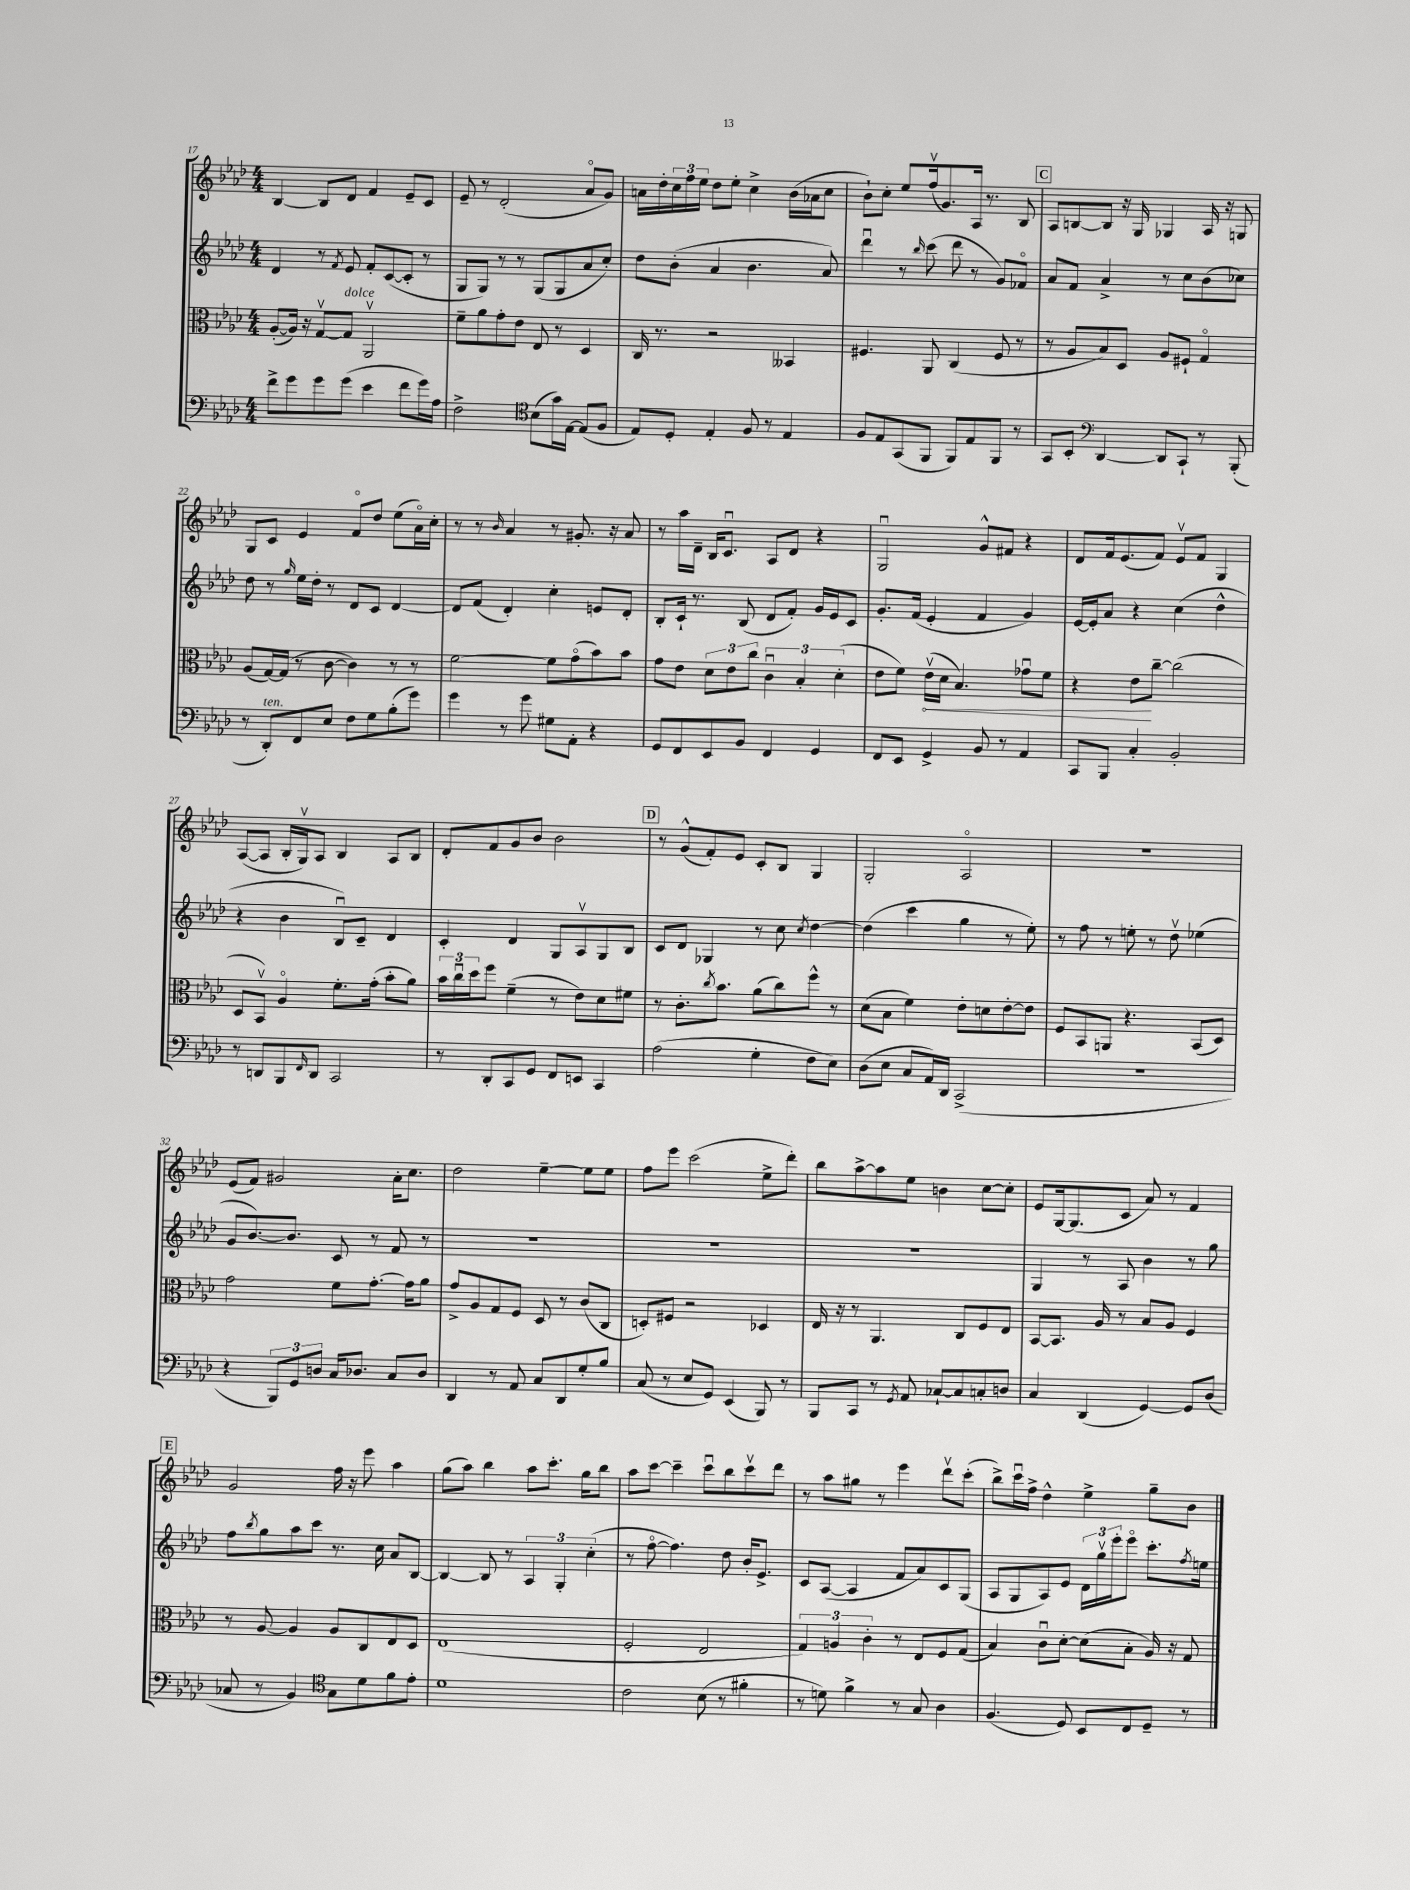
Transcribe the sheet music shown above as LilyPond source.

<<
\new StaffGroup <<
\new Staff = "s0" {
    \clef treble \key aes \major \numericTimeSignature \time 4/4
    bes4~ bes8 des'8 f'4 ees'8-- c'8 |
    ees'8-- r8 des'2-.( aes'8\flageolet g'8) |
    a'16 des''16-. \tuplet 3/2 { c''16 f''16 ees''16 } des''8 ees''8-. c''4-> bes'16( aes'16 c''8 |
    bes'8-!) c''8-. ees''8 f''16\upbow( g'8.) aes16 r8. bes8 |
    \mark \markup { \box "C" } aes8 b8~ b8 r16 g16 ges4 aes16 r16 g8 |
    g8 c'8 ees'4 f'8\flageolet des''8 ees''8( aes'16\flageolet) c''16-. |
    r8 r8 \grace { bes'16 } aes'4 r8 gis'8.-. r16 aes'8 |
    r8 aes''16 des'16-- bes16 c'8.\downbow aes8 des'8 r4 |
    g2\downbow g'8-^ fis'8 r4 |
    des'8 f'16 ees'8.( f'8) ees'8\upbow f'8 g4 |
    aes8~( aes8 bes16-. g16\upbow) aes8 bes4 aes8 bes8 |
    des'8-. f'8 g'8 bes'8 bes'2 |
    \mark \markup { \box "D" } r8 g'8-^( f'8-.) ees'8 c'8-. bes8 g4 |
    g2-. aes2\flageolet |
    R1 |
    ees'8( f'8) gis'2 aes'16-. c''8. |
    des''2 ees''4~-- ees''8 ees''8 |
    f''8 ees'''8 c'''2( ees''8-> des'''8-.) |
    bes''8 aes''8~-> aes''8 ees''8 b'4 c''8~ c''8-. |
    ees'8 g16~ g8.( c'8 aes'8) r8 f'4 |
    \mark \markup { \box "E" } g'2 f''16 r16 ees'''8 aes''4 |
    g''8( aes''8) bes''4 aes''8 c'''8.-. g''16 bes''8 |
    aes''8 c'''8~ c'''4-- c'''8\downbow bes''8 c'''8\upbow des'''8 |
    r8 aes''8 gis''8 r8 ees'''4 des'''8\upbow c'''8-.( |
    bes''8->) c'''16\downbow f''16-> des''4-^ ees''4-> g''8-- bes'8 \bar "|." |
}
\new Staff = "s1" {
    \clef treble \key aes \major \numericTimeSignature \time 4/4
    des'4 r8 \acciaccatura { f'8 } ees'8 f'8-. c'8~( c'8-. r8 |
    g8 g8) r8 r8 g8( g8 aes'8 c''8-.) |
    des''8 bes'8-.( aes'4 bes'4. aes'8) |
    des'''4\downbow r8 \grace { bes''16 } c'''8( des'''8 r8 g'8) fes'8\flageolet |
    \mark \markup { \box "C" } aes'8 f'8 aes'4-> r8 c''8 bes'8( ces''8) |
    des''8 r8 \grace { g''16 } ees''16 des''16-. r8 des'8 c'8 des'4~ |
    des'8 f'8( des'4-.) c''4-. e'8 des'8-. |
    bes8-. c'16-! r8. bes8( des'8 f'8-.) g'16 ees'16 c'8 |
    g'8.-. f'16( ees'4-. f'4 g'4) |
    ees'16~ ees'16-. aes'8 r4 c''4( des''4-^ |
    r4 bes'4 bes8\downbow) c'8-- des'4 |
    c'4-. des'4 g8 aes8\upbow g8 bes8 |
    \mark \markup { \box "D" } c'8 des'8 ges4 r8 c''8 \acciaccatura { c''8 } des''4~ |
    des''4( c'''4 g''4 r8 ees''8-.) |
    r8 f''8 r8 e''8-. r8 des''8\upbow ees''4( |
    g'8 bes'8.~) bes'8. c'8 r8 f'8 r8 |
    R1 |
    R1 |
    R1 |
    g4 r8 aes8 bes'4 r8 g''8 |
    \mark \markup { \box "E" } f''8 \acciaccatura { bes''8 } g''8 aes''8 c'''8 r8. c''16 aes'8 bes8~ |
    bes4~ bes8 r8 \tuplet 3/2 { aes4 g4-. c''4-.( } |
    r8 f''8~\flageolet f''4.) des''8 bes'16-. ees'8.-> |
    c'8 aes8~( aes4 f'8 aes'8) c'8 g8( |
    aes8 g8 aes8) ees'8 \tuplet 3/2 { des'16 g''16\upbow ees'''16-. } ees'''8\flageolet c'''8.-. \acciaccatura { f''8 } e''16 \bar "|." |
}
\new Staff = "s2" {
    \clef alto \key aes \major \numericTimeSignature \time 4/4
    aes8~-.( aes16) r16 g8~\upbow g8^\markup { \italic "dolce" } aes,2\upbow |
    f'8-- aes'8 g'8-. ees'8 ees8 r8 des4 |
    c16 r8. r2 beses,4 |
    fis4. aes,8 c4( fis8 r8 |
    \mark \markup { \box "C" } r8 aes8 bes8) des8 aes8 fis8-! g4\flageolet |
    aes8( g16~) g16( r8 c'8~ c'4) r8 r8 |
    f'2~ f'8 g'8\flageolet( bes'8) bes'8 |
    g'8 ees'8 \tuplet 3/2 { des'8 ees'8 c''8 } \tuplet 3/2 { c'4\downbow bes4-. des'4-.( } |
    ees'8 f'8) \once \override Hairpin.circled-tip = ##t ees'16\upbow\<( des'16 bes4.) ges'8\downbow f'8 |
    r4 ees'8\! c''8~-- c''2( |
    des8 bes,8\upbow) aes4\flageolet f'8.-. g'16-.( bes'8-. aes'8) |
    \tuplet 3/2 { bes'16 c''16\downbow des''16 } f''8 f'4--( r8 ees'8) des'8 fis'8 |
    \mark \markup { \box "D" } r8 c'8.-. \acciaccatura { c''8 } bes'8. aes'8( c''8) f''8-^ r8 |
    des'8( bes8 f'4) ees'8-. d'8 ees'8~-. ees'8 |
    f8 bes,8 a,8 r4. bes,8( des8) |
    g'2 f'8 g'8.~-. g'16 aes'8 |
    g'8-> aes8 g8 f8 des8 r8 c'8( c8 |
    d8-.) fis8 r2 des4 |
    ees16 r16 r8 aes,4. c8 f8 ees8 |
    bes,8~ bes,8. aes16 r8 bes8 aes8 f4 |
    \mark \markup { \box "E" } r8 aes8~ aes4 aes8 c8 ees8 des8 |
    ees1( |
    f2-. ees2 |
    \tuplet 3/2 { g4) a4 c'4-. } r8 ees8 f8 g8( |
    bes4) c'8\downbow des'8~-. des'8( bes8-. aes16) r16 g8 \bar "|." |
}
\new Staff = "s3" {
    \clef bass \key aes \major \numericTimeSignature \time 4/4
    f'8-> g'8 g'8 g'8( ees'4 f'8 g'16) aes16 |
    f2-> \clef tenor bes8( g'16) ees16~ ees8( f8 |
    ees8) des8-. ees4-. f8 r8 ees4 |
    f8 ees8 g,8( f,8 f,8) ees8 f,8 r8 |
    \mark \markup { \box "C" } g,8 bes,8-. \clef bass des,4~ des,8 c,8-! r8 bes,,8-.( |
    r8 des,8-.^\markup { \italic "ten." }) f,8 ees8 f8 g8 bes8-.( g'8) |
    g'4 r8 g'8 gis8 aes,8-. r4 |
    g,8 f,8 ees,8 bes,8 f,4 g,4 |
    f,8 ees,8 g,4-> bes,8 r8 aes,4 |
    c,8 bes,,8 c4-. bes,2-. |
    r8 d,8 bes,,8 \grace { f,16 } d,8 c,2 |
    r8 des,8-. c,8 g,8 f,8 e,8 c,4 |
    \mark \markup { \box "D" } aes2( g4-. f8 ees8) |
    des8( ees8 c8 aes,16) des,16 c,2->( |
    R1 |
    r4 \tuplet 3/2 { bes,,8) g,8 d8 } c16 des8. c8 des8 |
    des,4 r8 aes,8 c8 des,8 g8-. bes8 |
    c8( r8 ees8 g,8) ees,4( bes,,8) r8 |
    bes,,8 c,8 r8 \acciaccatura { g,8 } aes,8 ces8~-! ces8 c8-. d8 |
    c4 des,4( g,4~) g,8 des8( |
    \mark \markup { \box "E" } ces8 r8 bes,4) \clef tenor g8 des'8 f'8 ees'8-. |
    des'1 |
    c'2 bes8( r8 fis'4-. |
    r8 d'8) f'4-> r8 g8 aes4 |
    f4.( des8) bes,8 c8 des8-- r8 \bar "|." |
}
>>
>>
\layout { \context { \Score currentBarNumber = #17 } }
